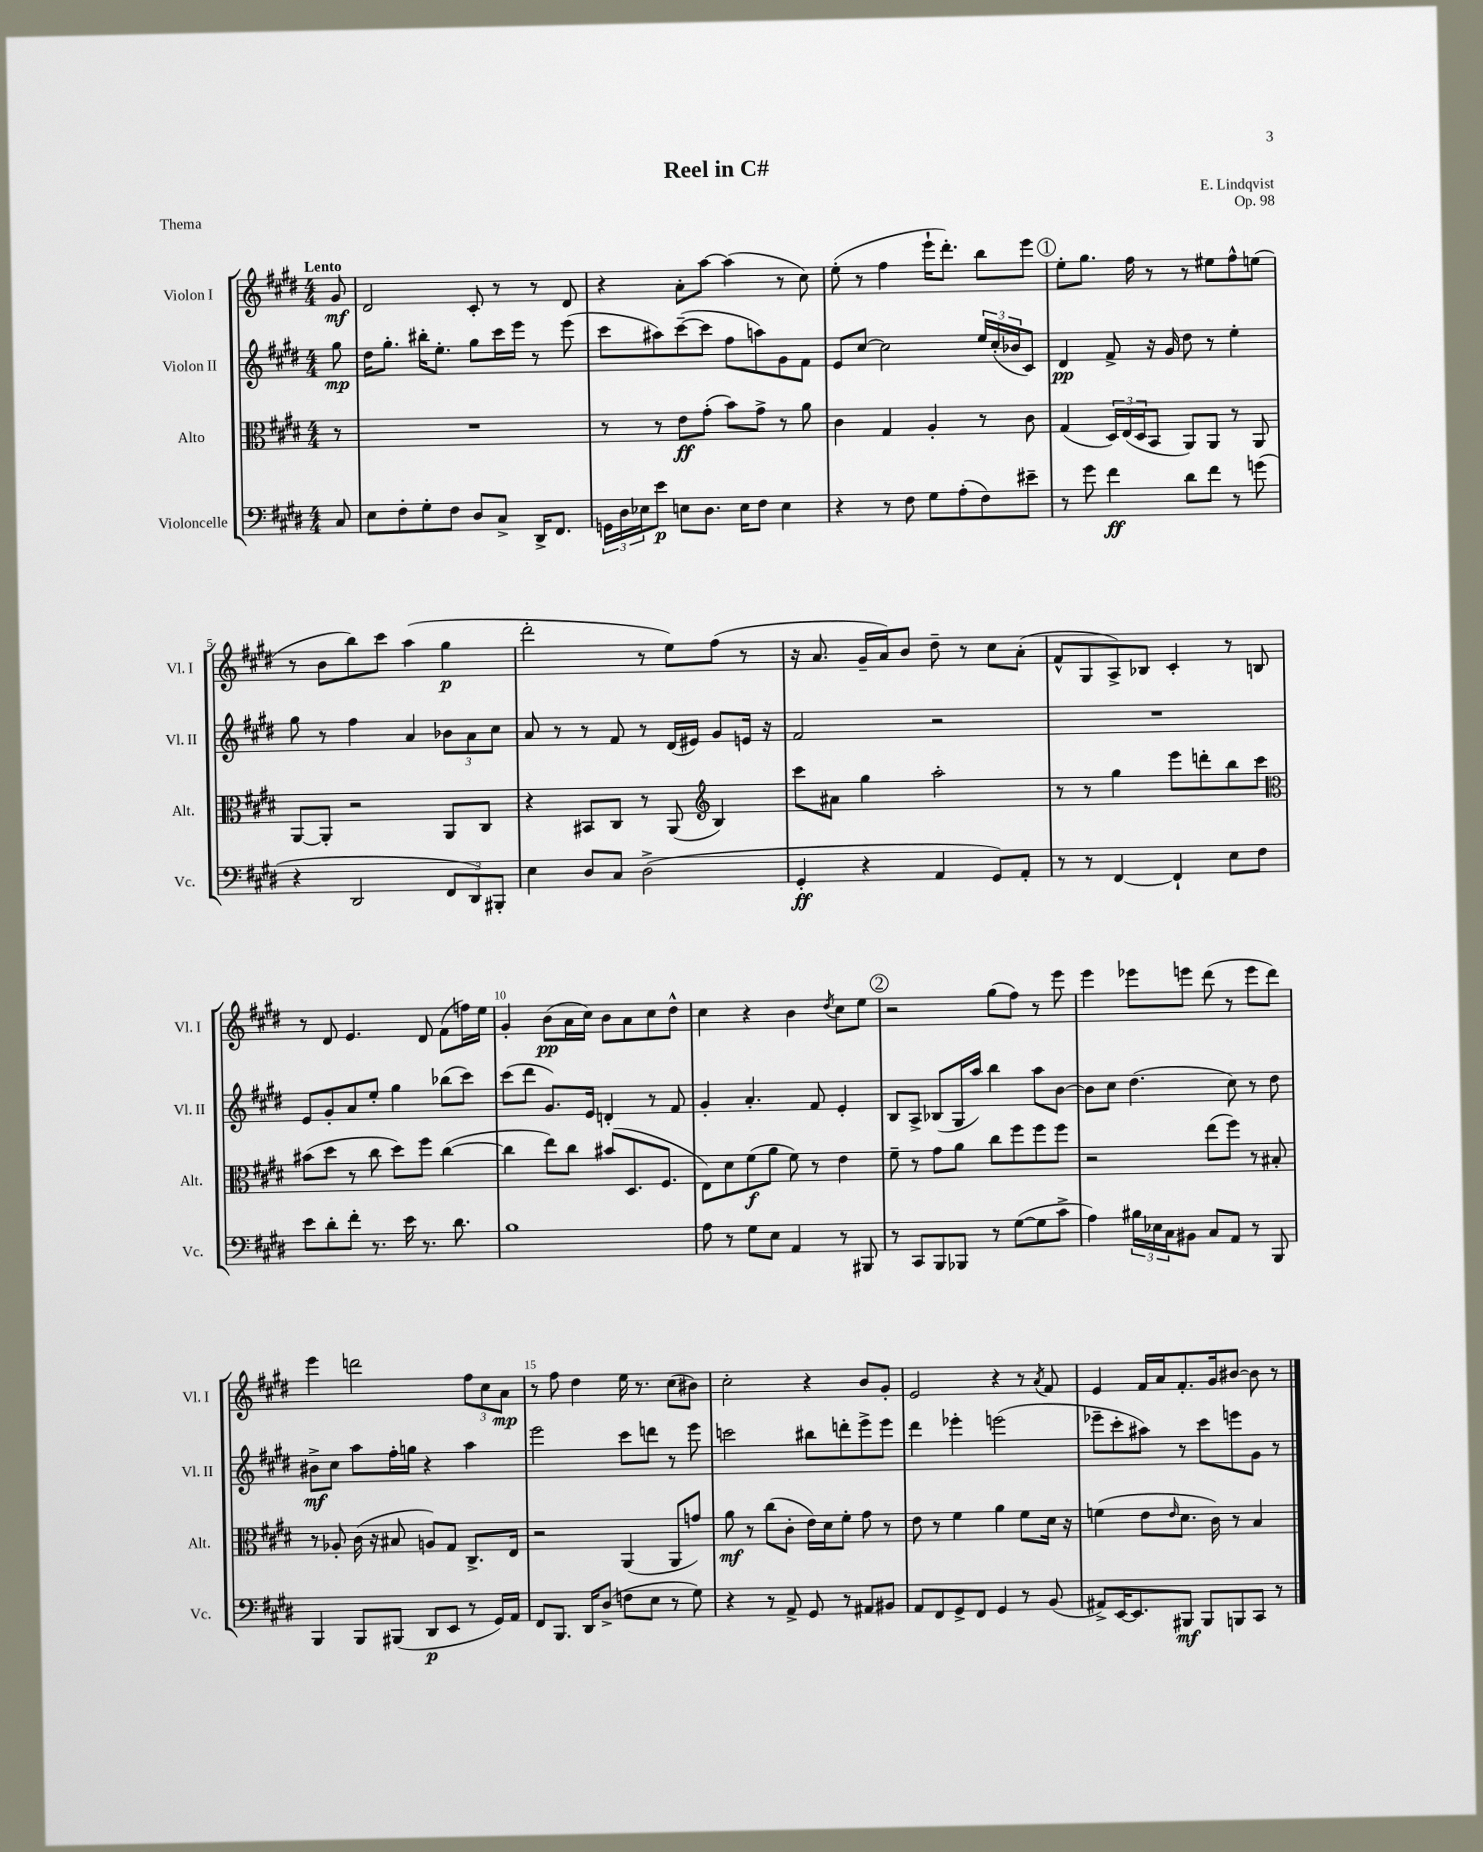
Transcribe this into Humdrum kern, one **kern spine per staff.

**kern	**kern	**kern	**kern
*staff4	*staff3	*staff2	*staff1
*clefF4	*clefC3	*clefG2	*clefG2
*k[f#c#g#d#]	*k[f#c#g#d#]	*k[f#c#g#d#]	*k[f#c#g#d#]
*M4/4	*M4/4	*M4/4	*M4/4
8C#	8r	8gg#	8g#
=	=	=	=
8E	1r	16dd#	2d#
.	.	8.gg#'	.
8F#'	.	.	.
8G#'	.	16bb#'	.
.	.	8.ee'	.
8F#	.	.	.
8D#	.	8gg#	8c#'
8C#^	.	16ccc#	8r
.	.	16eee	.
16DD#^	.	8r	8r
8.FF#	.	.	.
.	.	(8eee	8d#
=	=	=	=
24GG	8r	8ccc#	4r
24D#	.	.	.
24E-	.	.	.
8e	8r	8aa#)	.
8E	8e	([8ccc#~	8a'
8.D#	(8g#'	8ccc#]	[8aa
.	8b)	8ff#	(4aa]
16E	.	.	.
8F#	8g#^	8aa)	.
4E	8r	8g#	8r
.	8a	8f#	8cc#)
=	=	=	=
4r	4c#	8e	(8ee'
.	.	[8cc#	8r
8r	4G#	2cc#]	4ff#
8F#	.	.	.
8G#	4A'	.	16eee`
.	.	.	8.ddd#')
(8A'	.	.	.
8F#)	8r	24ee	8bb
.	.	(24cc#'	.
.	.	24b-	.
8e#~	8c#	8c#)	8eee
=	=	=	=
8r	(4G#	4d#	8ee'
8g#	.	.	8.gg#
4f#	24D#)	8f#^	.
.	(24E	.	.
.	.	.	16ff#
.	24D#	.	.
.	8BB	16r	8r
.	.	16g#	.
8d#	8AA)	8dd#	8r
8f#	8AA	8r	8ee#
8r	8r	4ee'	8ff#^^
(8g	8AA	.	(8ee
=	=	=	=
4r	[8AA	8gg#	8r
.	8AA']	8r	8b
2DD#	2r	4ff#	8bb)
.	.	.	8ccc#
.	.	4a	(4aa
12FF#	8AA	12b-	4gg#
12DD#)	.	12a	.
.	8C#	.	.
12BBB#'	.	12cc#	.
=	=	=	=
4E	4r	8a	2ddd#'
.	.	8r	.
8D#	8BB#	8r	.
8C#	8C#	8f#	.
(2D#^	8r	8r	8r
.	(8AA	(16d#	8ee)
.	.	16e#)	.
*	*clefG2	*	*
.	4B)	8g#	(8ff#
.	.	16e	8r
.	.	16r	.
=	=	=	=
4GG#'	8ccc#	2f#	16r
.	.	.	8.a
.	8a#	.	.
4r	4gg#	.	16g#~
.	.	.	16a)
.	.	.	8b
4AA	2aa'	2r	8dd#~
.	.	.	8r
8GG#)	.	.	8cc#
8AA'	.	.	(8a'
=	=	=	=
8r	8r	1r	8f#^^
8r	8r	.	8G#
[4FF#	4gg#	.	8A^)
.	.	.	8B-
4FF#`]	8eee	.	4c#'
.	8ddd'	.	.
8E	8bb	.	8r
8F#	8ccc#	.	8B
=	=	=	=
*	*clefC3	*	*
8e	(8b#	8e	8r
8d#'	8dd#	8g#'	8d#
8f#'	8r	8a	4.e
8.r	8cc#	8ee'	.
.	8dd#)	4gg#	.
16e	.	.	.
8.r	8ff#	.	8d#
.	([4cc#	(8bb-	(8f#
8.d#	.	.	.
.	.	8ccc#)	16ff)
.	.	.	16ee
=	=	=	=
1B	4cc#]	(8ccc#	4g#'
.	.	8ddd#	.
.	8ee)	8.g#)	(8b
.	8cc#	.	16a
.	.	16e	16cc#)
.	(8b#	4d'	8b
.	8.D#	.	8a
.	.	8r	8cc#
.	8.F#	.	.
.	.	8f#	8dd#^^
=	=	=	=
8A	8E)	4g#'	4cc#
8r	8d#	.	.
8G#	(8f#	4.a'	4r
8E	8a	.	.
4AA	8f#)	.	4b
.	8r	8f#	.
.	.	.	8qdd#
8r	4e	4e'	8cc#
8BBB#	.	.	8ee
=	=	=	=
8r	8f#~	8B	2r
8CC#	8r	8A^	.
8BBB	8g#	(8B-	.
8BBB-	8a	16G#	.
.	.	16aa)	.
8r	8cc#	4bb	(8gg#
([8G#	8ff#	.	8ff#)
8G#]	8ff#	8aa	8r
8c#^	8ff#	[8b	8eee
=	=	=	=
4A)	2r	8b]	4eee
.	.	8cc#	.
24B#	.	(4.dd#	8eee-
24E-	.	.	.
24C#	.	.	.
8BB#	.	.	8eee
8C#	(8ee	.	(8ddd#
8AA	8ff#)	8cc#)	8r
8r	8r	8r	8eee
8BBB	8B#'	8dd#	8ddd#)
=	=	=	=
4BBB	8r	8b#^	4eee
.	8A-'	8cc#	.
8BBB	(16c#	8aa	2ddd
.	16r	.	.
(8BBB#	8B#	16ff#'	.
.	.	16gg	.
8DD#	8A)	4r	.
8EE	8G#	.	.
8r	8.C#^	4aa	12ff#
.	.	.	12cc#
16GG#)	.	.	.
.	.	.	12a
16AA	16E	.	.
=	=	=	=
8FF#	2r	2eee	8r
8.BBB	.	.	8ff#
.	.	.	4dd#
16DD#	.	.	.
(8D#^	.	.	.
8F	(4AA	8ccc#	16ee
.	.	.	8.r
8E	.	8ddd	.
8r	8AA	8r	(8cc#
8G#)	8g)	8eee	8b#)
=	=	=	=
4r	8a	2ccc	2cc#'
.	8r	.	.
8r	(8cc#	.	.
8AA^	8c#'	.	.
8GG#	16e)	8bb#	4r
.	16d#	.	.
8r	8f#'	8ddd'	.
8AA#	8g#	8eee^	8b
8BB#	8r	8eee	8g#'
=	=	=	=
8AA	8e	4ddd#	2e
8FF#	8r	.	.
8GG#^	4f#	4eee-'	.
8FF#	.	.	.
4GG#	4a	(2eee	4r
8r	8f#	.	8r
.	.	.	8qa
(8BB	16d#	.	8f#
.	16r	.	.
=	=	=	=
8AA#^)	(4f	8eee-~	4e
[16EE	.	8ccc#'	.
8.EE]	.	.	.
.	8e	8aa#)	16f#
.	.	.	16a
.	16qqe	.	.
8BBB#	8.d#	8r	8.f#'
8BBB#	.	8ccc#	.
.	16c#)	.	16g#
8BBB	8r	8eee	[8b#
8CC#	4B	8g#	8b#]
8r	.	8r	8r
==	==	==	==
*-	*-	*-	*-
